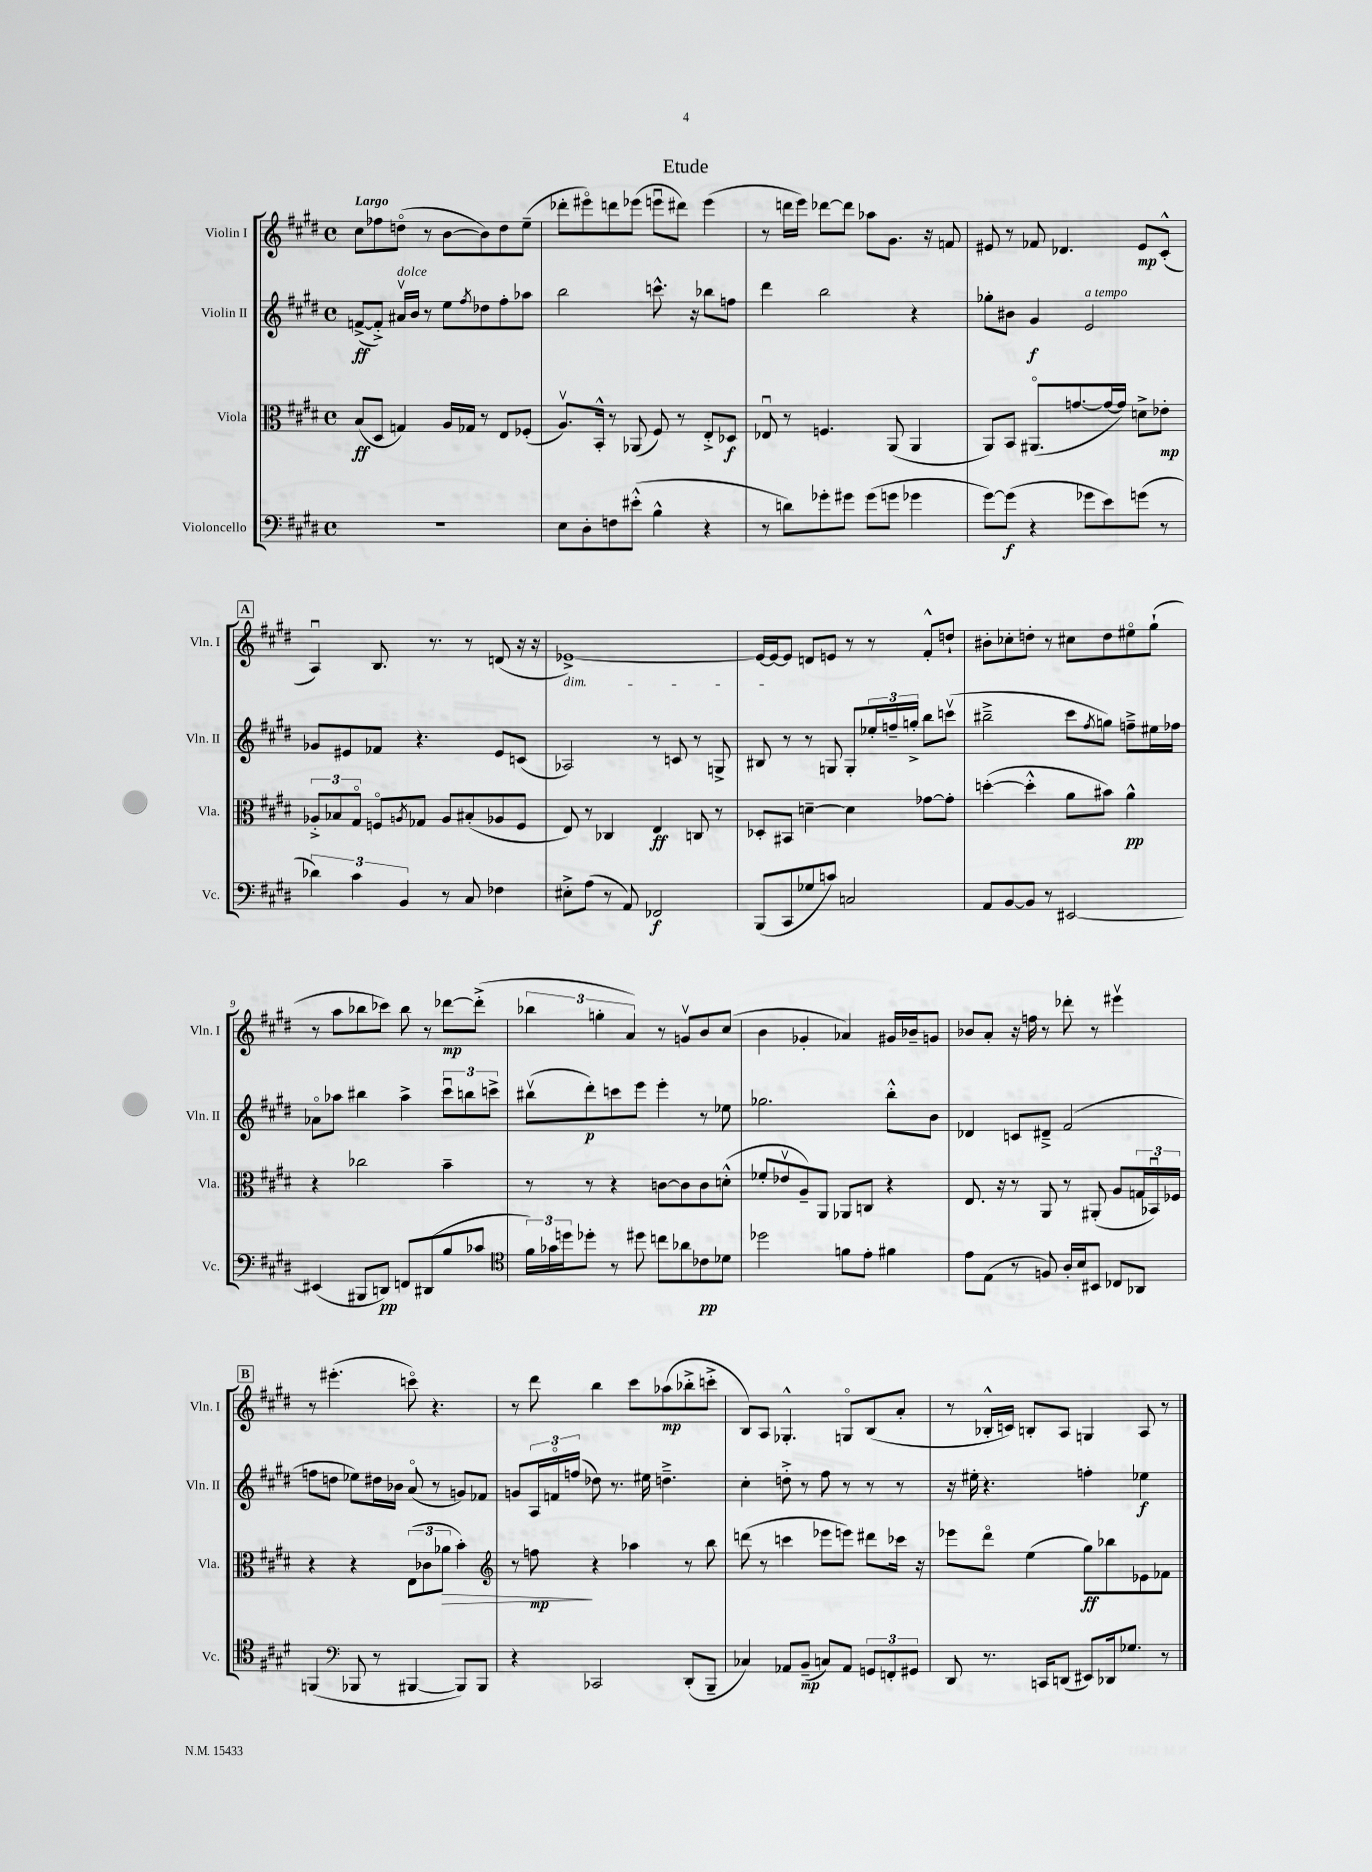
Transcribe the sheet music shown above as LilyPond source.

\header { title = "Etude" }
<<
\new StaffGroup <<
\new Staff = "s0" \with { instrumentName = "Violin I" shortInstrumentName = "Vln. I" } {
    \clef treble \key e \major \defaultTimeSignature \time 4/4 \tempo "Largo"
    cis''8 fes''8 d''8\flageolet( r8 b'8~ b'8) d''8 e''8--( |
    des'''8-. eis'''8\flageolet) d'''8 ees'''8( e'''8\downbow dis'''8) e'''4( |
    r8 d'''16 e'''16) des'''8~ des'''8 aes''8 gis'8. r16 f'8 |
    eis'8 r8 fes'8 des'4. eis'8\mp cis'8-.-^( |
    \mark \markup { \box "A" } a4\downbow) b8. r8. r8 d'8( r16 r16 |
    ees'1~->\dim) |
    ees'16~ ees'16~ ees'8\! d'8 e'8 r8 r8 fis'8-.-^ d''8-! |
    bis'8-. ces''8-. d''8-. r8 cis''8 d''8 eis''8\flageolet gis''8-!( |
    r8 a''8 bes''8 ces'''8) bes''8 r8 des'''8~\mp des'''8-.->( |
    \tuplet 3/2 { bes''4 g''4-. a'4) } r8 g'8\upbow b'8 cis''8( |
    b'4 ges'4-. aes'4) gis'16 bes'16-- g'8 |
    bes'8 a'8-. r16 f''16 r8 des'''8-. r8 eis'''4\upbow |
    \mark \markup { \box "B" } r8 eis'''4.-.( c'''8\flageolet) r4. |
    r8 dis'''8 b''4 cis'''8 aes''8\mp( bes''8-.-> c'''8-.-> |
    b8) a8 ges4.-.-^ g8\flageolet b8( a'8-. |
    r8 bes16-.-^ c'16) b8-. a8 g4 a8 r8 \bar "|." |
}
\new Staff = "s1" \with { instrumentName = "Violin II" shortInstrumentName = "Vln. II" } {
    \clef treble \key e \major \defaultTimeSignature \time 4/4
    f'8~->\ff( f'8-.->) ais'16\upbow^\markup { \italic "dolce" } b'16 r8 e''8 \acciaccatura { fis''8 } des''8 fis''8-. aes''8 |
    b''2 c'''8.-^ r16 bes''8 f''8 |
    dis'''4 b''2 r4 |
    ges''8-. bis'8 gis'4\f e'2^\markup { \italic "a tempo" } |
    \mark \markup { \box "A" } ges'8 eis'8 fes'8 r4. eis'8 c'8( |
    aes2) r8 c'8 r8 g8-> |
    bis8 r8 r8 g8 g8-. \tuplet 3/2 { ees''16-. f''16-- g''16-.-> } b''8 c'''8\upbow( |
    bis''2---> cis'''8 \acciaccatura { fis''8 } g''8) f''8---> eis''16 fes''16 |
    aes'8\flageolet aes''8 bis''4 aes''4-> \tuplet 3/2 { cis'''8\downbow b''8 c'''8-> } |
    bis''8\upbow( dis'''8-.\p) c'''8 e'''8 e'''4-. r8 ees''8 |
    ges''2. b''8-.-^ b'8 |
    des'4 c'8 dis'8---> fis'2( |
    \mark \markup { \box "B" } f''8 d''8 ees''8) dis''16 bes'16 a'8\flageolet( r8 g'8) fes'8 |
    g'8 \tuplet 3/2 { a16 f'16\flageolet f''16( } des''8) r8. eis''16 d''4.---> |
    cis''4-. d''8-.-> r8 fis''8 r8 r8 r8 |
    r16 eis''16-. r4. f''4-. ees''4\f \bar "|." |
}
\new Staff = "s2" \with { instrumentName = "Viola" shortInstrumentName = "Vla." } {
    \clef alto \key e \major \defaultTimeSignature \time 4/4
    b8\ff( dis8 g4) a16 ges16 r8 e8 fes8-.( |
    a8.\upbow) b,16-.-^ r8 aes,8( fis8) r8 e8-.-> des8\f |
    ees8\downbow r8 f4. a,8( a,4 |
    a,8) b,8 ais,8.\flageolet( g'8.~ g'16~ g'16) d'8-> ees'8-.\mp |
    \mark \markup { \box "A" } \tuplet 3/2 { aes8-.-> bes8 gis8\flageolet } f8\flageolet \acciaccatura { a8 } ges8 a8 bis8-.( aes8 f8 |
    e8) r8 ces4 e4\ff c8 r8 |
    des8-. bis,8 d'4~-- d'4 ges'8~ ges'8-. |
    d''4~-.( d''4-.-^ a'8 bis'8) a'4-^\pp |
    r4 ces''2 b'4-- |
    r8 r8 r4 c'8~ c'8 c'8 d'8-.-^( |
    fes'8-. ees'8\upbow a8--) a,8 aes,8 c8 r4 |
    e8. r16 r8 a,8 r8 ais,8-.( a8 \tuplet 3/2 { g16 bes,16\downbow) fes16 } |
    \mark \markup { \box "B" } r4 r4 \tuplet 3/2 { e8( ces'8 aes'8\> } b'4-.) |
    \clef treble r8 f''8\mp\! r4 aes''4 r8 b''8 |
    d'''8( r8 c'''4 ees'''8 e'''8) dis'''8 ces'''16 r16 |
    ees'''8 dis'''8\flageolet e''4( gis''8\ff) bes''8 ees'8 fes'8 \bar "|." |
}
\new Staff = "s3" \with { instrumentName = "Violoncello" shortInstrumentName = "Vc." } {
    \clef bass \key e \major \defaultTimeSignature \time 4/4
    R1 |
    e8 dis8-. f8 eis'8-.-^( b4-^ r4 |
    r8 d'8) ges'8-. gis'8 gis'8( g'8 ges'4 |
    gis'8~) gis'8\f( r4 ges'8 e'8) g'8( r8 |
    \mark \markup { \box "A" } \tuplet 3/2 { des'4) cis'4 b,4 } r8 cis8 fes4 |
    eis8-.-> a8( r8 a,8) fes,2\f |
    b,,8( cis,8 ges8 c'8) c2 |
    a,8 b,8~ b,8 r8 eis,2~ |
    eis,4( bis,,8 d,8\pp) f,8 dis,8( b8 ces'8 |
    \clef tenor \tuplet 3/2 { fis'16) ges'16 d''16 } des''8-. r8 dis''8 c''8 aes'8 ces'8\pp des'8 |
    des''2 f'8 e'8-. fis'4 |
    e'8 e8( r8 f8) a16-. b16 bis,8 ces8 aes,8 |
    \mark \markup { \box "B" } f,4( \clef bass bes,,8 r8 bis,,4~ bis,,8) bis,,8 |
    r4 ces,2 dis,8-.( b,,8-- |
    ces4) aes,8 b,8--\mp( c8) aes,8 \tuplet 3/2 { g,8 f,8-. gis,8 } |
    dis,8 r8. c,16 d,8( eis,8) des,16 ges8. r8 \bar "|." |
}
>>
>>
